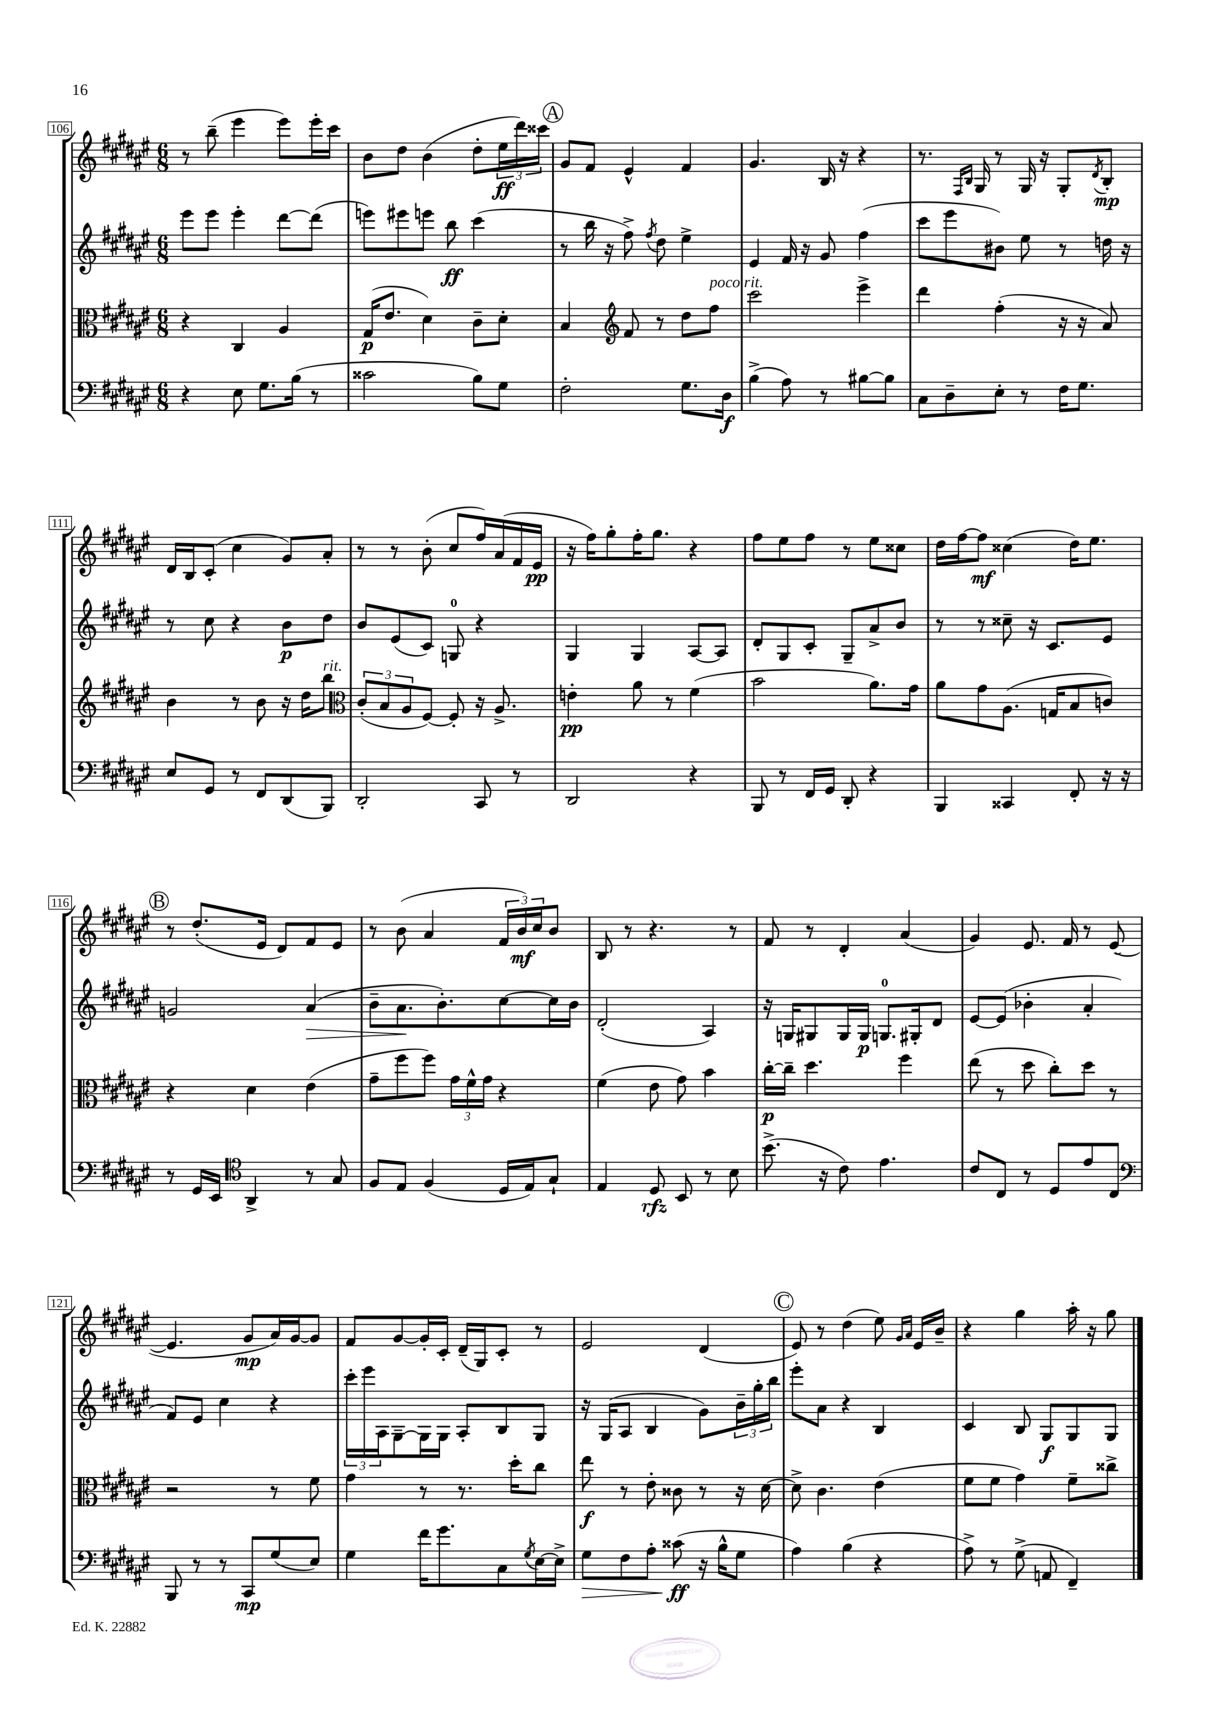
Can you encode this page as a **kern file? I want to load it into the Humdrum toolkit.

**kern	**kern	**kern	**kern
*staff4	*staff3	*staff2	*staff1
*clefF4	*clefC3	*clefG2	*clefG2
*k[f#c#g#d#a#e#]	*k[f#c#g#d#a#e#]	*k[f#c#g#d#a#e#]	*k[f#c#g#d#a#e#]
*M6/8	*M6/8	*M6/8	*M6/8
4r	4r	8eee#	8r
.	.	8eee#	(8bb~
8E#	4C#	4eee#'	4eee#
8.G#	.	.	.
.	4A#	[8ddd#	8eee#)
(16B	.	.	.
8r	.	(8ddd#]	16eee#'
.	.	.	16ccc#
=	=	=	=
2c##	(16G#	8eee)	8b
.	8.e#	.	.
.	.	8eee#	8dd#
.	4d#)	8eee	(4b
.	.	8bb	.
8B)	8c#~	(4ccc#	8dd#'
8G#	8d#'	.	24ee#
.	.	.	24ddd#)
.	.	.	24ccc##
=	=	=	=
2F#'	4B	8r	8g#
.	.	16bb	8f#
.	.	16r	.
*	*clefG2	*	*
.	8f#	8ff#^)	4e#^^
.	.	8qff#	.
.	8r	8dd#	.
8.G#	8dd#	4ee#^	4f#
.	8ff#	.	.
16D#	.	.	.
=	=	=	=
(4B^	2ccc#	4e#	4.g#
8A#)	.	16f#	.
.	.	16r	.
8r	.	8g#	16B
.	.	.	16r
[8B#	4eee#^	(4ff#	4r
8B#]	.	.	.
=	=	=	=
8C#	4ddd#	8ccc#	8.r
8D#~	.	8eee#	.
.	.	.	16qqF#
.	.	.	16qqB
.	.	.	16G#
8E#'	(4ff#'	8b#)	8r
8r	.	8ee#	16G#
.	.	.	16r
16F#	16r	8r	8G#'
8.G#	16r	.	.
.	.	.	8qd#
.	8a#)	16dd	8B'
.	.	16r	.
=	=	=	=
8E#	4b	8r	16d#
.	.	.	16B
8GG#	.	8cc#	(8c#'
8r	8r	4r	4cc#
8FF#	8b	.	.
(8DD#	16r	8b	8g#)
.	16dd#	.	.
8BBB)	8bb	8dd#	8a#'
=	=	=	=
*	*clefC3	*	*
2DD#'	(12c#'	8b	8r
.	12B	.	.
.	.	(8e#	8r
.	12A#	.	.
.	[8F#)	8c#)	(8b'
.	8F#']	8G	8cc#
8CC#	16r	4r	16ff#)
.	8.A#^	.	(16a#
8r	.	.	16f#
.	.	.	16e#
=	=	=	=
2DD#	4e'	4G#	16r
.	.	.	16ff#)
.	.	.	8gg#'
.	8a#	4G#	16ff#'
.	.	.	8.gg#
.	8r	.	.
4r	(4f#	[8A#	4r
.	.	8A#]	.
=	=	=	=
8BBB	2b	8d#'	8ff#
8r	.	8G#	8ee#
16FF#	.	8c#'	8ff#
16GG#	.	.	.
8DD#'	.	8G#~	8r
4r	8.a#)	8a#^	8ee#
.	.	8b	8cc##
.	16g#	.	.
=	=	=	=
4BBB	8a#	8r	16dd#
.	.	.	[16ff#
.	8g#	8r	8ff#]
4CC##	(8.A#	8cc##~	(4cc##
.	.	16r	.
.	16G	8.c#	.
8FF#'	8B	.	16dd#)
.	.	.	8.ee#
16r	8c)	8e#	.
16r	.	.	.
=	=	=	=
8r	4r	2g	8r
16GG#	.	.	(8.dd#'
16EE#	.	.	.
*clefC4	*	*	*
4AA#^	4d#	.	.
.	.	.	16e#
.	.	.	8d#)
8r	(4e#	(4a#	8f#
8G#	.	.	8e#
=	=	=	=
8F#	8g#~	8b~	8r
8E#	8ff#	8.a#	(8b
(4F#	8ff#)	.	4a#
.	.	8.b')	.
.	24g#	.	.
.	24f#^^	.	.
.	24g#	.	.
16D#	4r	[8cc#	24f#
.	.	.	24b)
16E#)	.	.	.
.	.	.	24cc#
8G#`	.	16cc#]	8b
.	.	16b	.
=	=	=	=
4E#	(4f#	(2d#'	8B
.	.	.	8r
8D#	8e#	.	4.r
8BB	8g#)	.	.
8r	4b	4A#)	.
8B	.	.	8r
=	=	=	=
(8.b^	[16cc#'	16r	8f#
.	16cc#~]	16G	.
.	4.dd#	8G#	8r
16r	.	.	.
8c#)	.	16G#	4d#'
.	.	16G#	.
4.e#	.	8.G	.
.	4ff#	.	(4a#
.	.	16G#'	.
.	.	8d#	.
=	=	=	=
8c#	(8ee#	[8e#	4g#)
8C#	8r	(8e#]	.
8r	8dd#	4b-'	8.e#
8D#	8cc#')	.	.
.	.	.	16f#
8e#	8dd#	4a#'	8r
8C#	8r	.	([8e#
=	=	=	=
*clefF4	*	*	*
8BBB	2r	8f#)	4.e#]
8r	.	8e#	.
8r	.	4cc#	.
8CC#	.	.	8g#
(8G#	8r	4r	16a#)
.	.	.	[16g#
8E#)	8f#	.	8g#]
=	=	=	=
4G#	4g#	24ccc#'	8f#
.	.	24eee#	.
.	.	24A#	.
.	.	[8G#~	[8g#
16f#	8r	16G#]	16g#']
8.g#	.	16G#	16c#'
.	8.r	8A#'	(16d#~
.	.	.	16G#)
8C#	.	8B	8c#'
.	16dd#'	.	.
8qG#	.	.	.
[16E#	8cc#	8G#	8r
16E#^]	.	.	.
=	=	=	=
8G#	8ee#	16r	2e#
.	.	(16G#	.
8F#	8r	8A#	.
8A#'	8e#'	4B	.
(8c##	8c##	.	.
16r	8r	8g#)	(4d#
16B^^	.	.	.
8G#	16r	24b~	.
.	.	24gg#'	.
.	[16d#	.	.
.	.	24bb	.
=	=	=	=
4A#)	8d#^]	8eee#'	8e#)
.	4.c#	8a#	8r
(4B	.	4r	(4dd#
4r	(4e#	4B	8ee#)
.	.	.	16qqg#
.	.	.	16qqa#
.	.	.	16e#
.	.	.	16b~
=	=	=	=
8A#^)	8f#	4c#	4r
8r	8f#	.	.
(8G#^	4g#)	8B	4gg#
8AA	.	8G#	.
4FF#~)	8f#~	8G#	16aa#'
.	.	.	16r
.	8cc##^	8G#	8gg#
==	==	==	==
*-	*-	*-	*-
